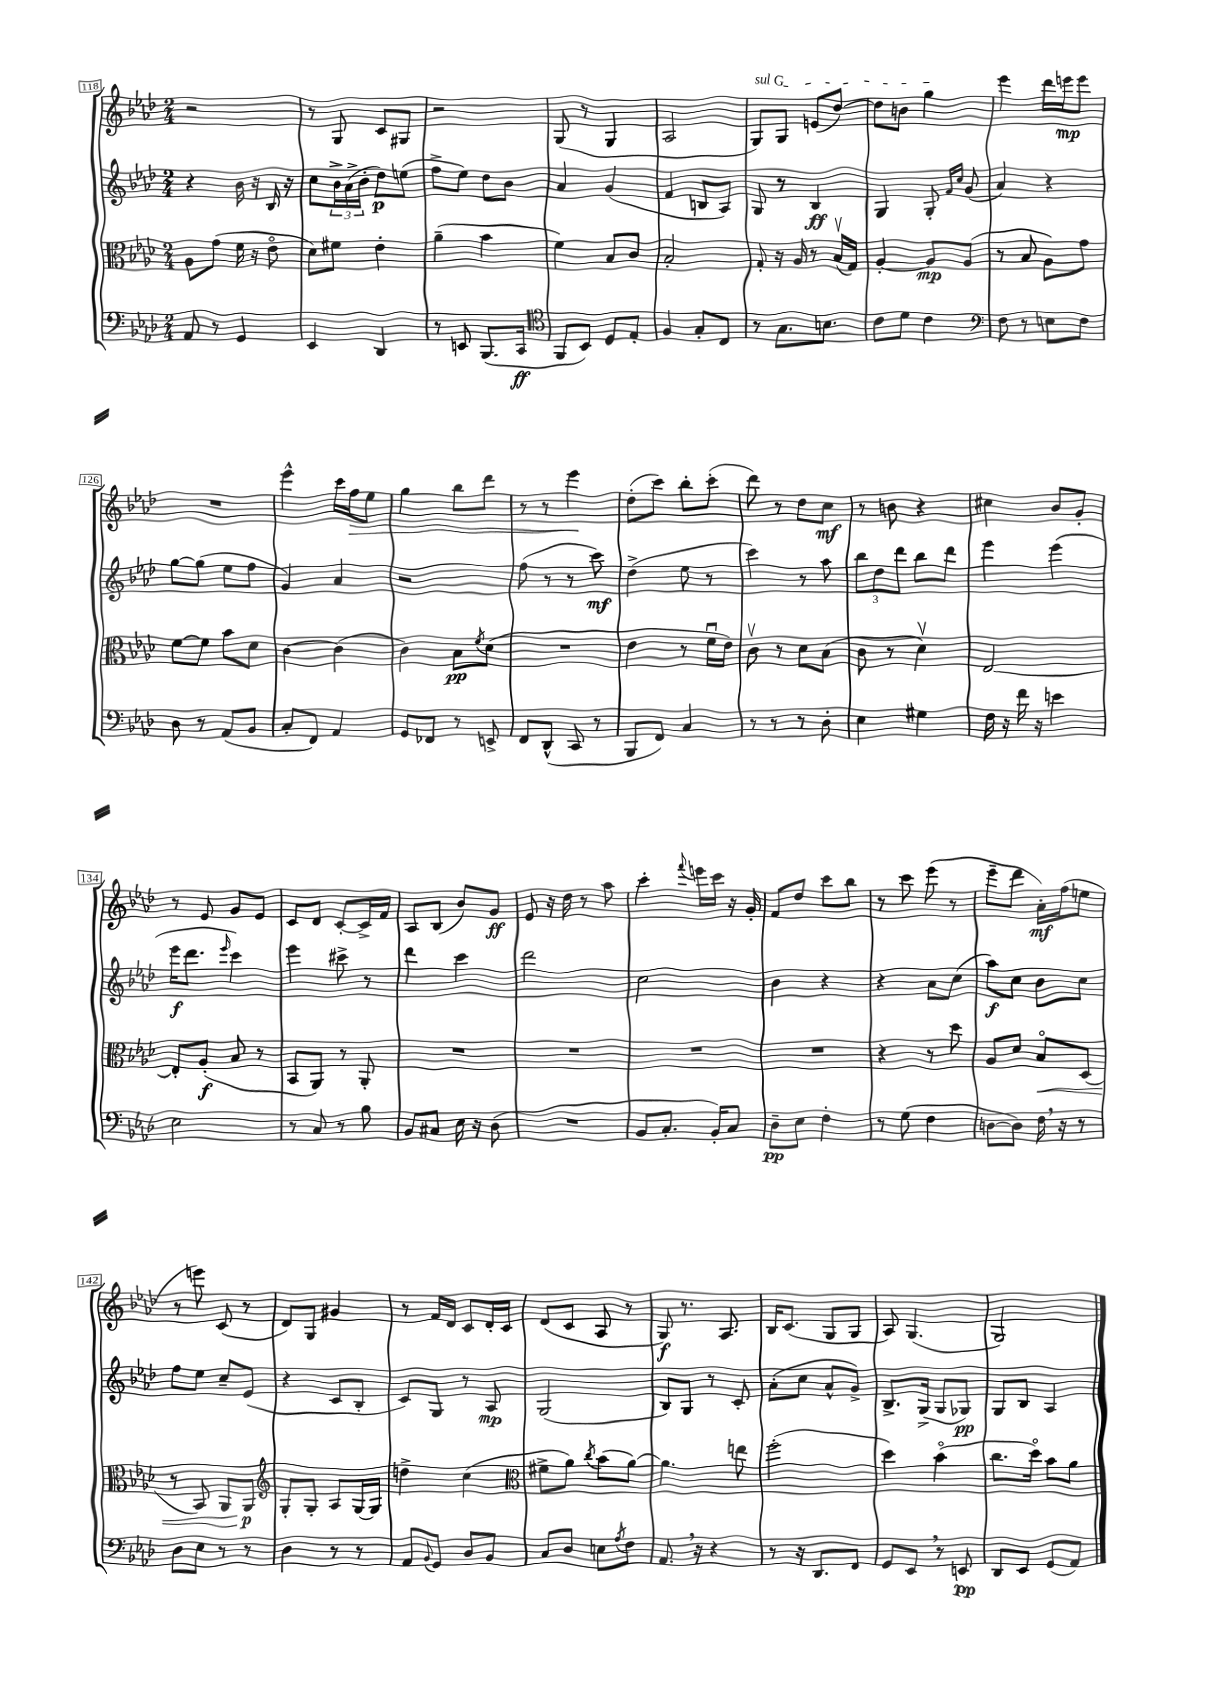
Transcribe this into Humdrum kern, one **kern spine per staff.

**kern	**kern	**kern	**kern
*staff4	*staff3	*staff2	*staff1
*clefF4	*clefC3	*clefG2	*clefG2
*k[b-e-a-d-]	*k[b-e-a-d-]	*k[b-e-a-d-]	*k[b-e-a-d-]
*M2/4	*M2/4	*M2/4	*M2/4
8AA-	8A-	4r	2r
8r	(8g	.	.
4GG	16f	16b-	.
.	16r	16r	.
.	8e-o	16B-	.
.	.	16r	.
=	=	=	=
4EE-	8d-)	8cc	8r
.	8f#	24b-^	8G
.	.	(24a-^	.
.	.	24b-'	.
4DD-	4e-'	8dd-)	8c
.	.	(8ee	8G#
=	=	=	=
8r	(4a-~	8ff^	2r
8EE	.	8ee-)	.
(8.BBB-	4b-	8dd-	.
.	.	8b-	.
16CC	.	.	.
=	=	=	=
*clefC4	*	*	*
8FF	4f)	4a-	(8G
8BB-)	.	.	8r
8D-	8B-	(4g	4G
8E-'	8c	.	.
=	=	=	=
4F	2B-'	4f	2A-
8G'	.	8B	.
8C	.	8A-)	.
=	=	=	=
8r	8G'	8G	8G)
8.G	16r	8r	8G
.	16A-	.	.
.	8r	4B-	(8e
8.B	.	.	.
.	(16B-v	.	[8dd-)
.	16G)	.	.
=	=	=	=
8c	[4A-'	4G	8dd-]
8d-	.	.	8b
4c	8A-]	8G'	4gg
.	.	16qqf	.
.	.	16qqcc	.
.	(8A-	(8g	.
=	=	=	=
*clefF4	*	*	*
8F	8r	4a-)	4eee-
8r	8B-	.	.
8E	8A-)	4r	16ddd-
.	.	.	16eee
8F	8g	.	8eee
=	=	=	=
8D-	[8f	[8gg	2r
8r	8f]	(8gg]	.
(8AA-	8b-	8ee-	.
8BB-	8d-	8ff	.
=	=	=	=
8C'	[4c	4g)	4eee-^^
8FF)	.	.	.
4AA-	(4c]	4a-	16ccc
.	.	.	16ff
.	.	.	8ee-
=	=	=	=
8GG	4c)	2r	4gg
8FF-	.	.	.
8r	8B-	.	8bb-
.	8qf	.	.
8EE^	(8d-	.	8ddd-
=	=	=	=
8FF	2r	(8ff	8r
(8DD-^^	.	8r	8r
8CC	.	8r	4eee-
8r	.	8ccc)	.
=	=	=	=
8BBB-	4e-	(4dd-^	(8dd-'
8FF)	.	.	8ccc)
4C	8r	8ee-	8bb-'
.	16fu	8r	(8ccc'
.	16e-)	.	.
=	=	=	=
8r	8cv	4ccc)	8ddd-)
8r	8r	.	8r
8r	8d-	8r	8dd-
8D-'	(8B-	8aa-	8cc
=	=	=	=
4E-	8c	12bb-	8r
.	.	12dd-	.
.	8r	.	8b
.	.	12ddd-	.
4G#	4d-v)	8bb-	4r
.	.	8ddd-	.
=	=	=	=
16F	[2E-	4eee-	4cc#
16r	.	.	.
16f	.	.	.
16r	.	.	.
4e	.	(4eee-	8b-
.	.	.	8g'
=	=	=	=
2E-	8E-']	16eee-	8r
.	.	8.ddd-	.
.	(8A-'	.	8e-
.	.	16qqeee-	.
.	8B-	4ccc)	8g
.	8r	.	8e-
=	=	=	=
8r	8BB-	4eee-	8c
8C	8AA-)	.	8d-
8r	8r	8ccc#^	[8c'
8B-	8AA-'	8r	16c^]
.	.	.	16f
=	=	=	=
8BB-	2r	4ddd-	8A-
8C#	.	.	(8B-
16E-	.	4ccc	8b-)
16r	.	.	.
(8D-	.	.	8g
=	=	=	=
2r	2r	2ddd-	8e-
.	.	.	16r
.	.	.	16dd-
.	.	.	8r
.	.	.	8aa-
=	=	=	=
8BB-	2r	2cc	4ccc'
8.C'	.	.	.
.	.	.	8qqfff
.	.	.	16eee
16BB-')	.	.	16ccc
8C	.	.	16r
.	.	.	16g'
=	=	=	=
8D-~	2r	4b-	8f
8E-	.	.	8dd-
4F'	.	4r	8ccc
.	.	.	8bb-
=	=	=	=
8r	4r	4r	8r
(8G	.	.	8ccc
4F	8r	8a-	(8eee-
.	8dd-	(8cc	8r
=	=	=	=
[8D	8A-	8aa-)	8eee-~
8D])	8d-	8cc	8ddd-
16F	8B-o	8b-	16a-')
16r	.	.	(16ff
8r	(8D-	8cc	8ee
=	=	=	=
8D-	8r	8ff	8r
8E-	8BB-)	8ee-	8eee)
8r	8AA-	8cc~	(8c
8r	8AA-	(8e-	8r
=	=	=	=
*	*clefG2	*	*
4D-	8G'	4r	8d-)
.	8G'	.	8G
8r	8A-	8c	4g#
8r	[16G	8B-'	.
.	16G]	.	.
=	=	=	=
8AA-	4dd^	8c)	8r
8qqBB-	.	.	.
8GG	.	8G	16f
.	.	.	16d-
8D-	(4cc	8r	8c
8BB-	.	8A-	16d-'
.	.	.	16c
=	=	=	=
*	*clefC3	*	*
8C	8f#^	(2G	(8d-
8D-	8a-)	.	8c
.	8qcc	.	.
8E	(8b-	.	8A-
8qA-	.	.	.
8F	[8a-)	.	8r
=	=	=	=
8.AA-	4.a-]	8B-)	8G)
.	.	8G	8.r
16r	.	.	.
4r	.	8r	.
.	.	.	8.A-
.	8ee	8c'	.
=	=	=	=
8r	(2ff'	(8a-'	16B-
.	.	.	(8.c
16r	.	8cc	.
8.DD-	.	.	.
.	.	8a-^^	8G
8FF	.	8g^)	8G
=	=	=	=
8GG	4dd-)	8.B-^	8A-)
8EE-	.	.	(4.G
.	.	(16G^	.
8r	(4b-o	8G	.
8EE	.	8G-)	.
=	=	=	=
8DD-	8.cc	8G	2G)
8EE-	.	8B-	.
.	16dd-o)	.	.
(8GG	8b-	4A-	.
8AA-)	8a-	.	.
==	==	==	==
*-	*-	*-	*-
